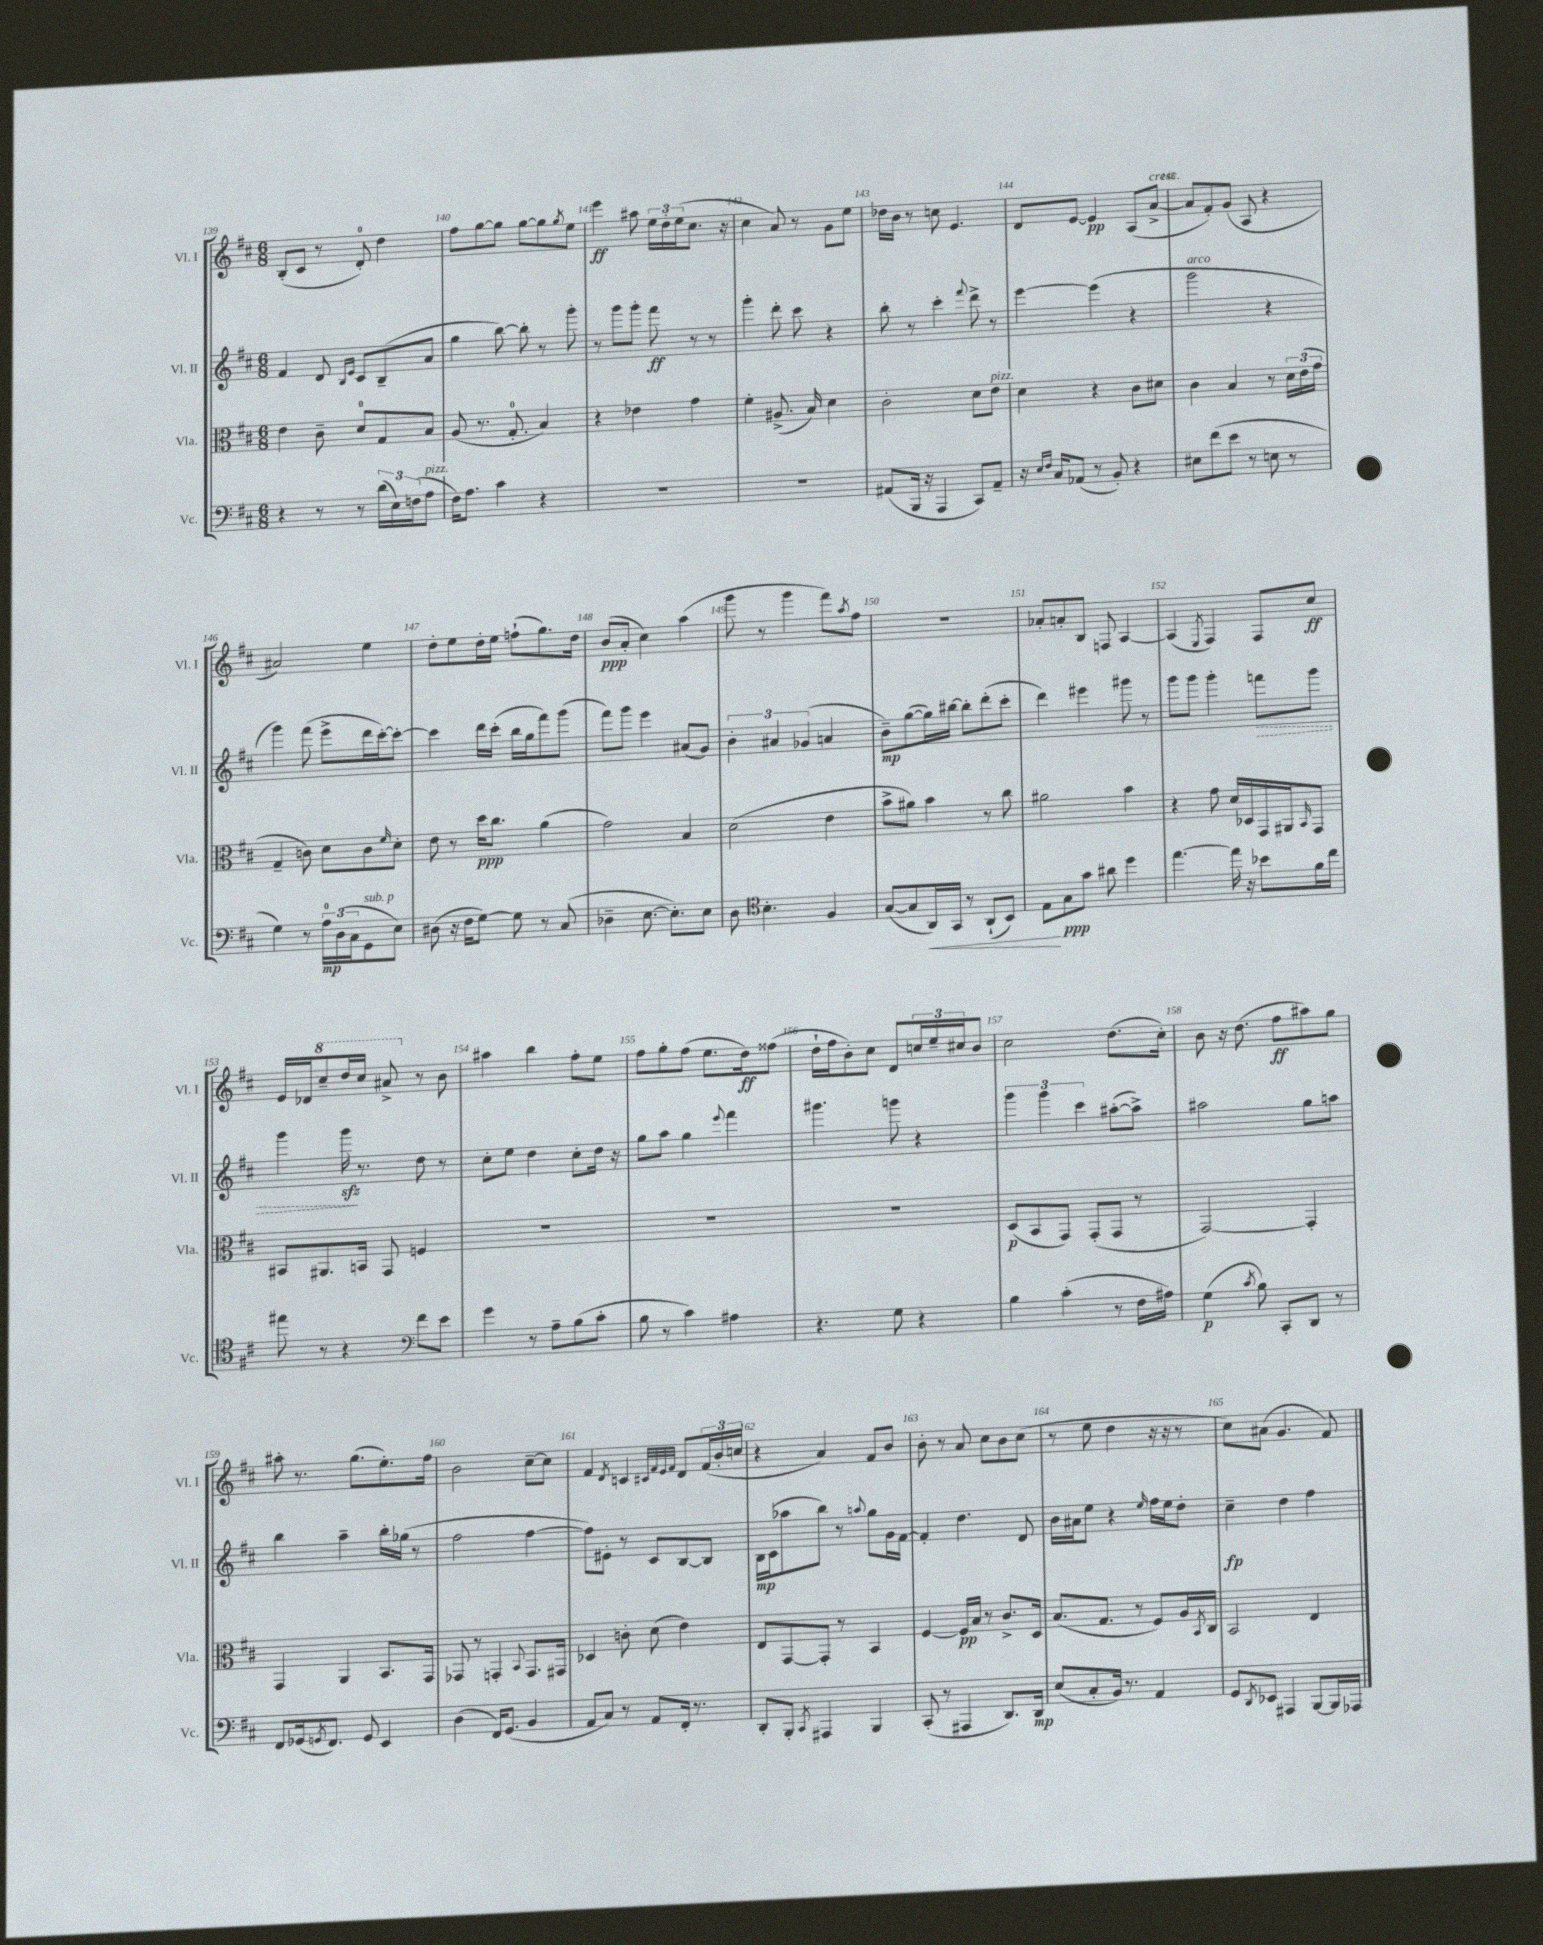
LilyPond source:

<<
\new StaffGroup <<
\new Staff = "s0" \with { instrumentName = "Vl. I" shortInstrumentName = "Vl. I" } {
    \clef treble \key d \major \numericTimeSignature \time 6/8
    b8-.( cis'8 r8 d'8-0-.) d''4 |
    fis''8 g''8~ g''8 g''8~ g''8 \acciaccatura { g''8 } e''8 |
    e'''4\ff ais''8 \tuplet 3/2 { e''16 d''16-. e''16( } cis''8. r16 |
    cis''4 a'8) r8 g'8 e''8 |
    des''16 b'16 r8 c''8 e'4. |
    d'8 e'8~ e'4\pp a8( a'8~->^\markup { \italic "cresc." } |
    a'8 fis'8-.) g'8( a8 r4 |
    ais'2) e''4 |
    d''8-. e''8 d''16-. e''16 f''8-!( g''8.) d''16 |
    b'8\ppp( a'8-. cis''4) a''4( |
    g'''8 r8 g'''4 fis'''8) \acciaccatura { a''8 } fis''8 |
    R2. |
    aes'8-. a'8-. b8 f8 a4~ |
    a4( \acciaccatura { e8 } fis4) fis8 cis''8\ff |
    e'16 des'16 \ottava #1 cis'''8-- d'''16 cis'''16 ais''8-> \ottava #0 r8 b'8 |
    ais''4 b''4 fis''8-. e''8 |
    fis''8 g''8-. fis''8( e''8. d''16\ff) fisis''8( |
    d''16-! fis''16 b'8-.) cis''8 d'8 \tuplet 3/2 { c''16 e''16-- cis''16 } b'8 |
    cis''2 d''8.( cis''16-.) |
    b'8 r16 d''8.( fis''8\ff ais''8) g''8 |
    ais''8-. r8. g''8.( e''8.-.) fis''16 |
    b'2 cis''8~-- cis''8 |
    fis'4 \acciaccatura { d'8 } c'4 \grace { cis'32 fis'32 e'32 fis'32 } d'8 \tuplet 3/2 { fis'16( b'16-. c''16 } |
    r4 a'4) fis'8 b'8 |
    b'8-. r8 a'8 cis''8 b'8 cis''8( |
    r8 e''8 d''4 r16 r16 r8 |
    cis''8) ais'8( g'4. fis'8) \bar "|." |
}
\new Staff = "s1" \with { instrumentName = "Vl. II" shortInstrumentName = "Vl. II" } {
    \clef treble \key d \major \numericTimeSignature \time 6/8
    fis'4 d'8 \grace { b16 e'16 } cis'8 b8--( a'8 |
    g''4 b''8~) b''8-. r8 g'''8-. |
    r8 g'''8 g'''8-. fis'''8\ff r8 r8 |
    g'''4-. d'''8-. cis'''8 r4 |
    b''8-. r8 cis'''4-. \appoggiatura { fis'''8 } d'''8-> r8 |
    e'''4~ e'''4( r4 |
    g'''2^\markup { \italic "arco" } r4 |
    g'''4) fis'''8( e'''8-> d'''16 cis'''16~-.) cis'''8~-. |
    cis'''4 d'''16 cis'''16-.( b''16 g''16 fis'''8) g'''8( |
    fis'''8) g'''8 e'''4 ais'8( g'8) |
    \tuplet 3/2 { b'4-. ais'4 ges'4( } a'4 |
    b'8--\mp) g''8~( g''16) bis''16~ bis''8-. d'''8-.( cis'''8-. |
    d'''4) eis'''4 gis'''8 r8 |
    g'''8 g'''8 g'''4-. \once \override Hairpin.style = #'dashed-line f'''8\> g'''8 |
    g'''4 g'''16\sfz\! r8. d''8 r8 |
    cis''8-. e''8 d''4 cis''8-. d''16 r16 |
    g''8 a''8 g''4 \appoggiatura { e'''8 } fis'''4 |
    gis'''4. g'''8 r4 |
    \tuplet 3/2 { g'''4 g'''4 cis'''4 } ais''8~-.( ais''8->) |
    ais''2 g''8 a''8 |
    b''4 a''4-- b''16-. ges''16( r8 |
    fis''2 fis''4~ |
    fis''8) eis'8-. r8 cis'8 b8~ b8 |
    b16\mp cis'16( aes''8 b''8) r8 \appoggiatura { a''8 } g''8 g'16 fis'16~ |
    fis'4-. d''4. d'8 |
    b'16 ais'16 e''8 r4 \grace { e''16 } fis''16 e''16 d''8-. |
    cis''4--\fp d''4 fis''4 \bar "|." |
}
\new Staff = "s2" \with { instrumentName = "Vla." shortInstrumentName = "Vla." } {
    \clef alto \key d \major \numericTimeSignature \time 6/8
    e'4 cis'8-- d'8-0 g8 b8 |
    a8( r8. g8.-0-. b4) |
    r4 ees'4 g'4 |
    fis'4-. ais8.->( b16) d'4 |
    cis'2-. d'8 e'8^\markup { \italic "pizz." } |
    d'4 r4 cis'8 dis'8 |
    cis'4 b4 r8 \tuplet 3/2 { d'16 e'16( g'16 } |
    g4-- c'8) d'8 c'8 \grace { fis'16 } d'8-. |
    e'8 r8 d''16\ppp cis''8. a'4( |
    g'2) b4 |
    d'2( e'4 |
    b'8-> ais'8) b'4 r8 cis''8 |
    ais'2 b'4 |
    r4 g'8 d'16 des16 g,16 ais,16 \grace { b,16 } g,8 |
    bis,8 ais,8. b,16 g,8 f4 |
    R2. |
    R2. |
    R2. |
    d8\p( b,8 g,8) g,8-.( g,8 r8 |
    g,2~) g,4-. |
    g,4 a,4 b,8. g,16 |
    ges,8 r8 g,4-. \appoggiatura { b,8 } g,8. gis,16 |
    des4 c'8-. d'8( e'4) |
    e8 g,8~ g,8-. r8 b,4 |
    fis4~ fis16\pp b16 r8 cis'8.-> d16 |
    b8.( g8. r8 fis8) a16 \acciaccatura { b,8 } cis16 |
    b,2 e4 \bar "|." |
}
\new Staff = "s3" \with { instrumentName = "Vc." shortInstrumentName = "Vc." } {
    \clef bass \key d \major \numericTimeSignature \time 6/8
    r4 r8 r8 \tuplet 3/2 { d'16( e16) f16( } a8^\markup { \italic "pizz." } |
    fis16) a8. cis'4 r4 |
    R2. |
    R2. |
    ais,8( b,,16 r16 a,,4 cis,8) ais,8-- |
    r16 \grace { e16 fis16 } cis16 aes,8( r8 b,8-.) r4 |
    eis8 fis'8( e'8 r8 e8 r8 |
    g4) r8 \tuplet 3/2 { a16-0\mp d16( cis16 } g,8^\markup { \italic "sub. p" } e8) |
    dis8( r16 fis16 g8~) g8 r8 cis8( |
    des4-- e8.~ e8.-.) e8 |
    d8 \clef tenor b4.-. fis4 |
    g8~( g8 a,16\<) g,16 r8 a,8-!( b,8) |
    e8\! g8\ppp g'8 ais'8 d''4 |
    e''4.~ e''16 r16 bes'8 fis'16 cis''16 |
    eis''8 r8 r4 \clef bass fis'8 e'8 |
    g'4 r8 a8-- b8( cis'8-. |
    b8 r8 cis'4) ais4 |
    r4. g8 r4 |
    b4 cis'4-.( r8 fis16 ais16) |
    g4\p( \acciaccatura { cis'8 } b8) cis,8-. d,8 r8 |
    fis,8 ges,16( \acciaccatura { g,8 } fis,8.) g,8 e,4 |
    d4( fis,16) g,8.( b,4 |
    a,8 cis8) r8 a,8 fis,16-. r8. |
    d,8-. b,,8-. \acciaccatura { cis,8 } ais,,4 b,,4 |
    cis,8-.( r8 ais,,4 d,8.) d,16\mp |
    e8( cis8-. b,16) r8. a,4 |
    g,8 \acciaccatura { d,8 } ees,8 ais,,4 b,,8~ b,,16 aes,,16 \bar "|." |
}
>>
>>
\layout { \context { \Score currentBarNumber = #139 \override BarNumber.break-visibility = ##(#f #t #t) barNumberVisibility = #all-bar-numbers-visible } }
